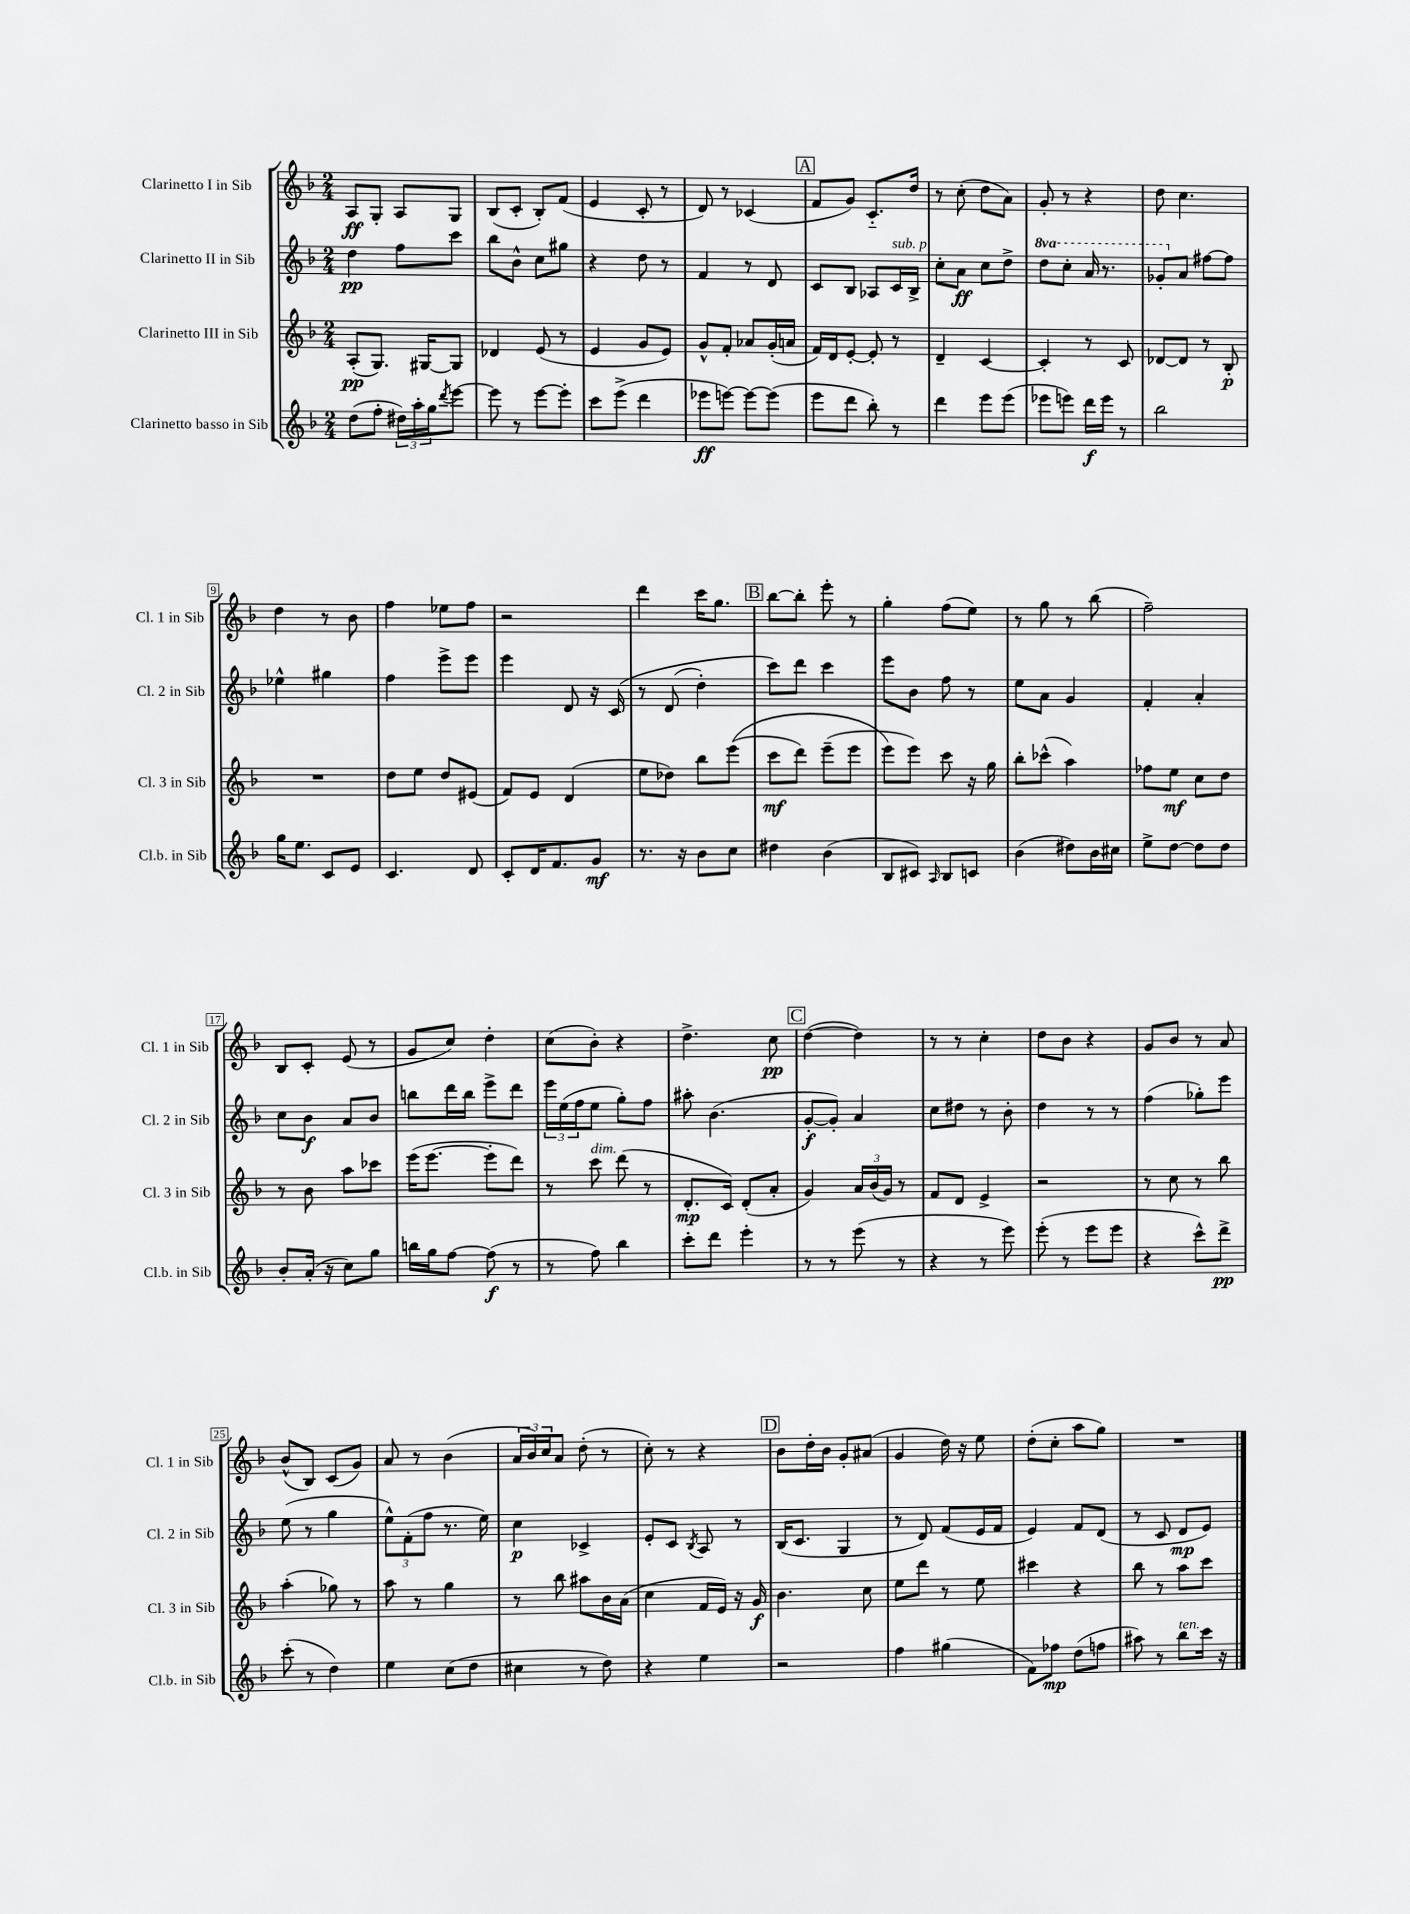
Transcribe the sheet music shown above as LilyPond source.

<<
\new StaffGroup <<
\new Staff = "s0" \with { instrumentName = "Clarinetto I in Sib" shortInstrumentName = "Cl. 1 in Sib" } {
    \clef treble \key f \major \numericTimeSignature \time 2/4
    a8\ff g8-. a8 g8 |
    bes8( c'8-. bes8-.) f'8( |
    e'4 c'8-. r8 |
    d'8) r8 ces'4( |
    \mark \markup { \box "A" } f'8 g'8) c'8.-_ d''16 |
    r8 c''8-.( d''8 a'8) |
    g'8-. r8 r4 |
    d''8 c''4. |
    d''4 r8 bes'8 |
    f''4 ees''8 f''8 |
    r2 |
    d'''4 c'''16 g''8. |
    \mark \markup { \box "B" } bes''8~ bes''8-. e'''8-. r8 |
    g''4-. f''8( e''8) |
    r8 g''8 r8 bes''8( |
    f''2--) |
    bes8 c'8-. e'8( r8 |
    g'8 c''8) d''4-. |
    c''8( bes'8-.) r4 |
    d''4.-> c''8\pp |
    \mark \markup { \box "C" } d''4~( d''4) |
    r8 r8 c''4-. |
    d''8 bes'8 r4 |
    g'8 bes'8 r8 a'8 |
    bes'8-^( bes8) c'8( g'8) |
    a'8 r8 bes'4( |
    \tuplet 3/2 { a'16 bes'16) c''16 } a'8 d''8-.( r8 |
    c''8-.) r8 r4 |
    \mark \markup { \box "D" } bes'8 d''16-. bes'16 g'8-. ais'8( |
    g'4 d''16) r16 e''8 |
    d''8-.( c''8-. a''8 g''8) |
    R2 \bar "|." |
}
\new Staff = "s1" \with { instrumentName = "Clarinetto II in Sib" shortInstrumentName = "Cl. 2 in Sib" } {
    \clef treble \key f \major \numericTimeSignature \time 2/4 \set Staff.ottavationMarkups = #ottavation-simple-ordinals
    d''4\pp f''8 c'''8 |
    bes''8 bes'8-^ c''8 gis''8 |
    r4 d''8 r8 |
    f'4 r8 d'8 |
    \mark \markup { \box "A" } c'8 bes8 aes8 c'16^\markup { \italic "sub. p" } bes16-> |
    c''8-. a'8\ff c''8 d''8-> |
    \ottava #1 d'''8 c'''8-. a''16 r8. |
    ges''8-. \ottava #0 a'8 fis''8~ fis''8 |
    ees''4-^ gis''4 |
    f''4 e'''8-> e'''8 |
    e'''4 d'8 r16 c'16\( |
    r8 d'8( d''4-.) |
    \mark \markup { \box "B" } c'''8\) d'''8 c'''4 |
    e'''8 bes'8 f''8 r8 |
    e''8 a'8 g'4 |
    f'4-. a'4-. |
    c''8 bes'8\f a'8 bes'8 |
    b''8 d'''16 b''16 e'''8-> d'''8 |
    \tuplet 3/2 { e'''16 e''16( f''16 } e''8 g''8-.) f''8 |
    ais''8-. bes'4.( |
    \mark \markup { \box "C" } g'8~-.\f g'8-.) a'4 |
    c''8 dis''8 r8 bes'8-. |
    d''4 r8 r8 |
    f''4( ges''8-.) e'''8 |
    e''8( r8 g''4 |
    \tuplet 3/2 { e''8-^) f'8-.( f''8 } r8. e''16) |
    c''4\p ces'4-> |
    e'8-. c'8 \acciaccatura { bes8 } a8 r8 |
    \mark \markup { \box "D" } bes16( c'8. g4 |
    r8 d'8) f'8( e'16 f'16 |
    e'4) f'8 d'8( |
    r8 c'8 d'8\mp e'8) \bar "|." |
}
\new Staff = "s2" \with { instrumentName = "Clarinetto III in Sib" shortInstrumentName = "Cl. 3 in Sib" } {
    \clef treble \key f \major \numericTimeSignature \time 2/4
    a8-.\pp( g8.) gis16~ gis8 |
    des'4 e'8( r8 |
    e'4 g'8 e'8) |
    g'8-^ f'8-. aes'8 g'16-.( a'16 |
    \mark \markup { \box "A" } f'16) d'16 e'8~-. e'8-. r8 |
    d'4-- c'4~ |
    c'4-. r8 c'8 |
    des'8~ des'8 r8 bes8-.\p |
    R2 |
    d''8 e''8 d''8 eis'8( |
    f'8) e'8 d'4( |
    e''8 des''8) bes''8 e'''8(\( |
    \mark \markup { \box "B" } c'''8\mf d'''8) e'''8--( e'''8 |
    e'''8\) e'''8) c'''8 r16 g''16 |
    bes''8-. ces'''8-^( a''4) |
    fes''8 e''8\mf c''8 d''8 |
    r8 bes'8 a''8 ces'''8 |
    e'''16( e'''8.~ e'''8-. d'''8) |
    r8 c'''8^\markup { \italic "dim." } d'''8( r8 |
    d'8.-.\mp c'16) d'8-.( a'8-. |
    \mark \markup { \box "C" } g'4) \tuplet 3/2 { a'16 bes'16( g'16) } r8 |
    f'8 d'8 e'4-> |
    r2 |
    r8 c''8 r8 bes''8 |
    a''4-.( ges''8) r8 |
    a''8 r8 g''4 |
    r8 bes''8 ais''8 bes'16 a'16( |
    c''4 f'16 e'16) r16 g'16\f |
    \mark \markup { \box "D" } bes'4. c''8 |
    e''8 d'''8 r8 e''8 |
    cis'''4 r4 |
    bes''8 r8 a''8 c'''8 \bar "|." |
}
\new Staff = "s3" \with { instrumentName = "Clarinetto basso in Sib" shortInstrumentName = "Cl.b. in Sib" } {
    \clef treble \key f \major \numericTimeSignature \time 2/4
    d''8( f''8-. \tuplet 3/2 { dis''16) a''16-. g''16 } \acciaccatura { d'''8 } e'''8~ |
    e'''8 r8 e'''8~ e'''8-. |
    c'''8 e'''8->( d'''4 |
    ees'''8\ff e'''8~) e'''8~ e'''8( |
    \mark \markup { \box "A" } e'''8 d'''8 bes''8-.) r8 |
    d'''4 e'''8 e'''8( |
    ees'''8 e'''8) d'''16\f e'''16 r8 |
    bes''2 |
    g''16 e''8. c'8 e'8 |
    c'4. d'8 |
    c'8-. d'16 f'8. g'8\mf |
    r8. r16 bes'8 c''8 |
    \mark \markup { \box "B" } dis''4 bes'4( |
    bes8 cis'8) \grace { a16 } bes8 c'8 |
    bes'4( dis''8) bes'16 cis''16 |
    e''8-> d''8~ d''8 d''8 |
    bes'8-. a'16-.( r16 c''8) g''8 |
    b''16 g''16 f''8~ f''8\f( r8 |
    r8 f''8) bes''4 |
    c'''8-. d'''8 e'''4-. |
    \mark \markup { \box "C" } r8 r8 e'''8( r8 |
    r4 r8 e'''8) |
    e'''8-.( r8 e'''8 e'''8 |
    r4 c'''8-^) d'''8->\pp |
    c'''8-.( r8 d''4) |
    e''4 c''8( d''8 |
    cis''4 r8 d''8) |
    r4 e''4 |
    \mark \markup { \box "D" } r2 |
    f''4 gis''4( |
    f'8) fes''8\mp d''8( f''8 |
    ais''8) r8 bes''8^\markup { \italic "ten." } c'''16 r16 \bar "|." |
}
>>
>>
\layout { \context { \Score \override BarNumber.stencil = #(make-stencil-boxer 0.1 0.3 ly:text-interface::print) } }
